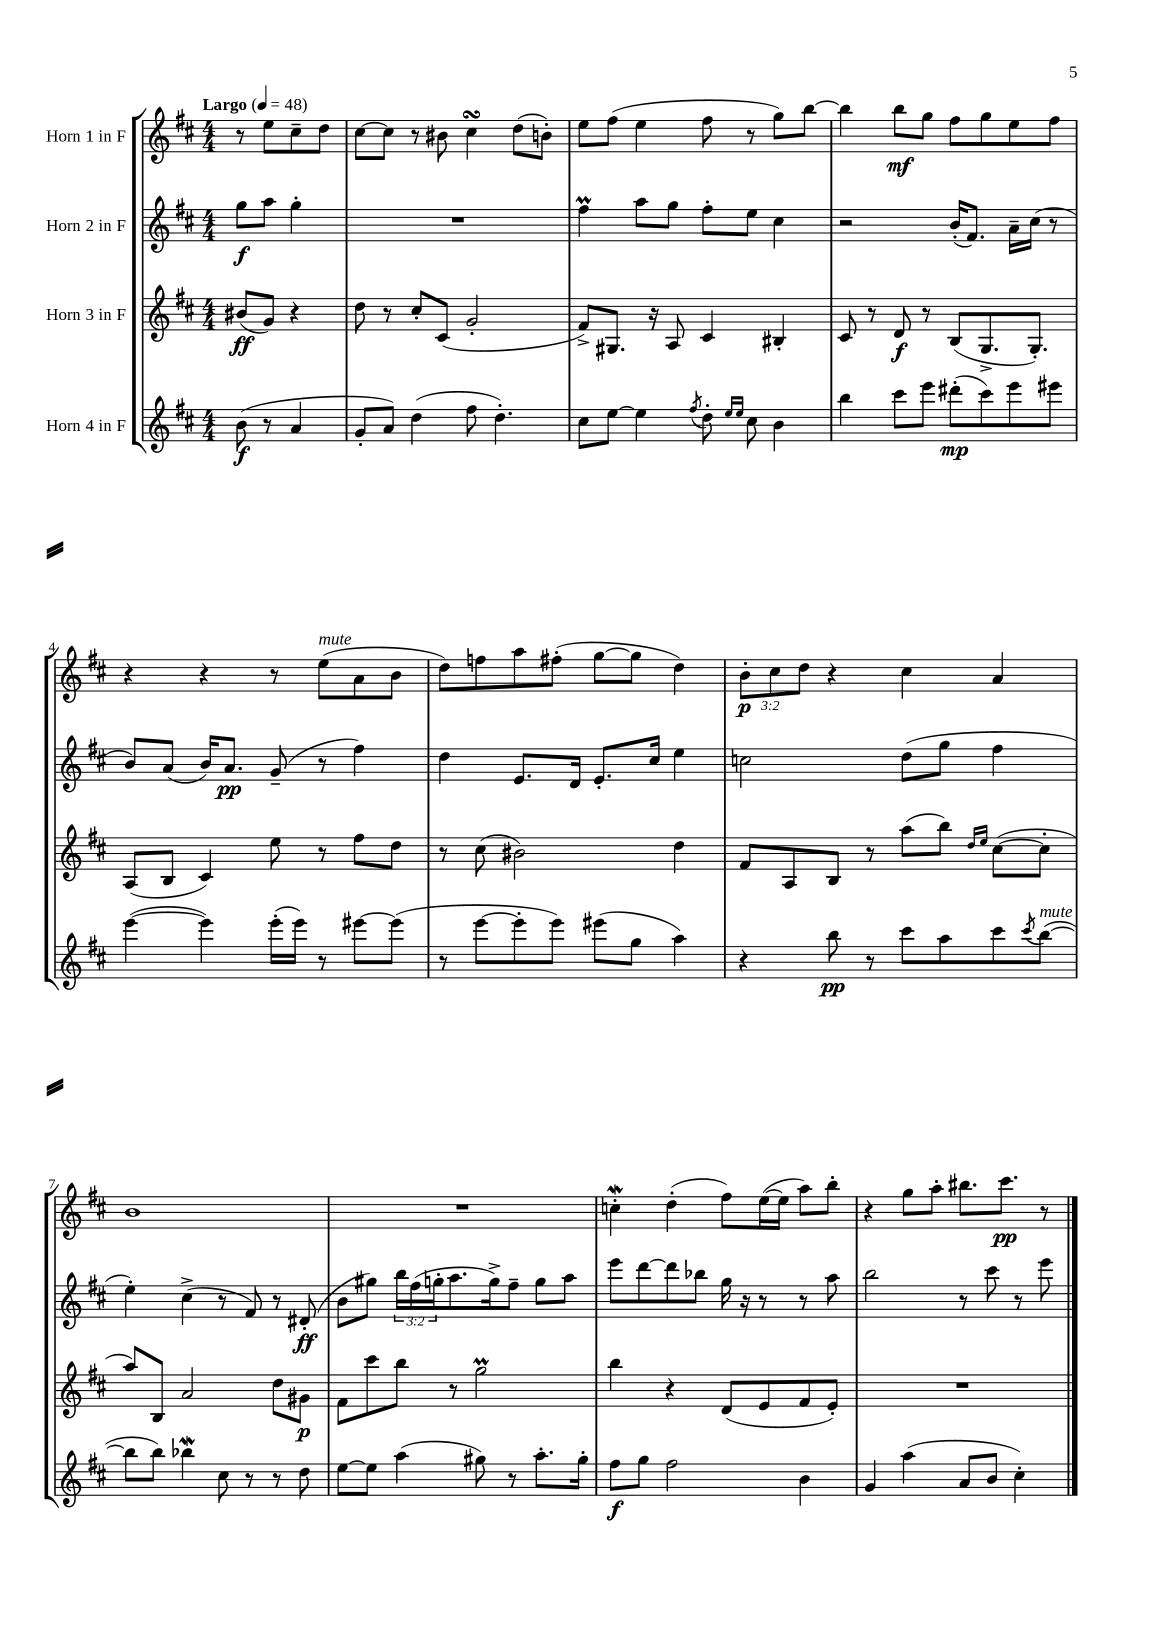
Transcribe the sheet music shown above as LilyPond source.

<<
\new StaffGroup <<
\new Staff = "s0" \with { instrumentName = "Horn 1 in F" } {
    \clef treble \key d \major \numericTimeSignature \time 4/4 \override Staff.TupletNumber.text = #tuplet-number::calc-fraction-text \partial 2 \tempo "Largo" 4 = 48
    r8 e''8 cis''8-- d''8 |
    cis''8~ cis''8 r8 bis'8 cis''4\turn d''8( b'8-.) |
    e''8 fis''8( e''4 fis''8 r8 g''8) b''8~ |
    b''4 b''8\mf g''8 fis''8 g''8 e''8 fis''8 |
    r4 r4 r8 e''8^\markup { \italic "mute" }( a'8 b'8 |
    d''8) f''8 a''8 fis''8-.( g''8~ g''8 d''4) |
    \tuplet 3/2 { b'8-.\p cis''8 d''8 } r4 cis''4 a'4 |
    b'1 |
    R1 |
    c''4-.\mordent d''4-.( fis''8) e''16~( e''16 a''8) b''8-. |
    r4 g''8 a''8-. bis''8. cis'''8.\pp r8 \bar "|." |
}
\new Staff = "s1" \with { instrumentName = "Horn 2 in F" } {
    \clef treble \key d \major \numericTimeSignature \time 4/4 \override Staff.TupletNumber.text = #tuplet-number::calc-fraction-text \partial 2
    g''8\f a''8 g''4-. |
    R1 |
    fis''4\prall a''8 g''8 fis''8-. e''8 cis''4 |
    r2 b'16-.( fis'8.) a'16-- cis''16( r8 |
    b'8) a'8( b'16) a'8.\pp g'8--( r8 fis''4) |
    d''4 e'8. d'16 e'8.-. cis''16 e''4 |
    c''2 d''8( g''8 fis''4 |
    e''4-.) cis''4->( r8 fis'8) r8 dis'8-.\ff( |
    b'8 gis''8) \tuplet 3/2 { b''16 fis''16( g''16-. } a''8. g''16->) fis''8-- g''8 a''8 |
    e'''8 d'''8~ d'''8 bes''8 g''16 r16 r8 r8 a''8 |
    b''2 r8 cis'''8 r8 e'''8 \bar "|." |
}
\new Staff = "s2" \with { instrumentName = "Horn 3 in F" } {
    \clef treble \key d \major \numericTimeSignature \time 4/4 \partial 2
    bis'8\ff( g'8) r4 |
    d''8 r8 cis''8-. cis'8( g'2-. |
    fis'8->) gis8. r16 a8 cis'4 bis4-. |
    cis'8 r8 d'8\f r8 b8( g8.-> g8.-.) |
    a8( b8 cis'4) e''8 r8 fis''8 d''8 |
    r8 cis''8( bis'2) d''4 |
    fis'8 a8 b8 r8 a''8( b''8) \grace { d''16 e''16 } cis''8~( cis''8-. |
    a''8) b8 a'2 d''8 gis'8\p |
    fis'8 cis'''8 b''8 r8 g''2\prall |
    b''4 r4 d'8( e'8 fis'8 e'8-.) |
    R1 \bar "|." |
}
\new Staff = "s3" \with { instrumentName = "Horn 4 in F" } {
    \clef treble \key d \major \numericTimeSignature \time 4/4 \partial 2
    b'8\f( r8 a'4 |
    g'8-. a'8) d''4( fis''8 d''4.-.) |
    cis''8 e''8~ e''4 \acciaccatura { fis''8 } d''8-. \grace { e''16 e''16 } cis''8 b'4 |
    b''4 cis'''8 e'''8 dis'''8-.\mp( cis'''8) e'''8 eis'''8 |
    e'''4~( e'''4) e'''16-.( e'''16) r8 eis'''8~ eis'''8( |
    r8 e'''8~ e'''8-. e'''8) eis'''8( g''8 a''4) |
    r4 b''8\pp r8 cis'''8 a''8 cis'''8 \acciaccatura { cis'''8 } b''8~^\markup { \italic "mute" }( |
    b''8 b''8) bes''4\mordent cis''8 r8 r8 d''8 |
    e''8~ e''8 a''4( gis''8) r8 a''8.-. gis''16-. |
    fis''8\f g''8 fis''2 b'4 |
    g'4 a''4( a'8 b'8 cis''4-.) \bar "|." |
}
>>
>>
